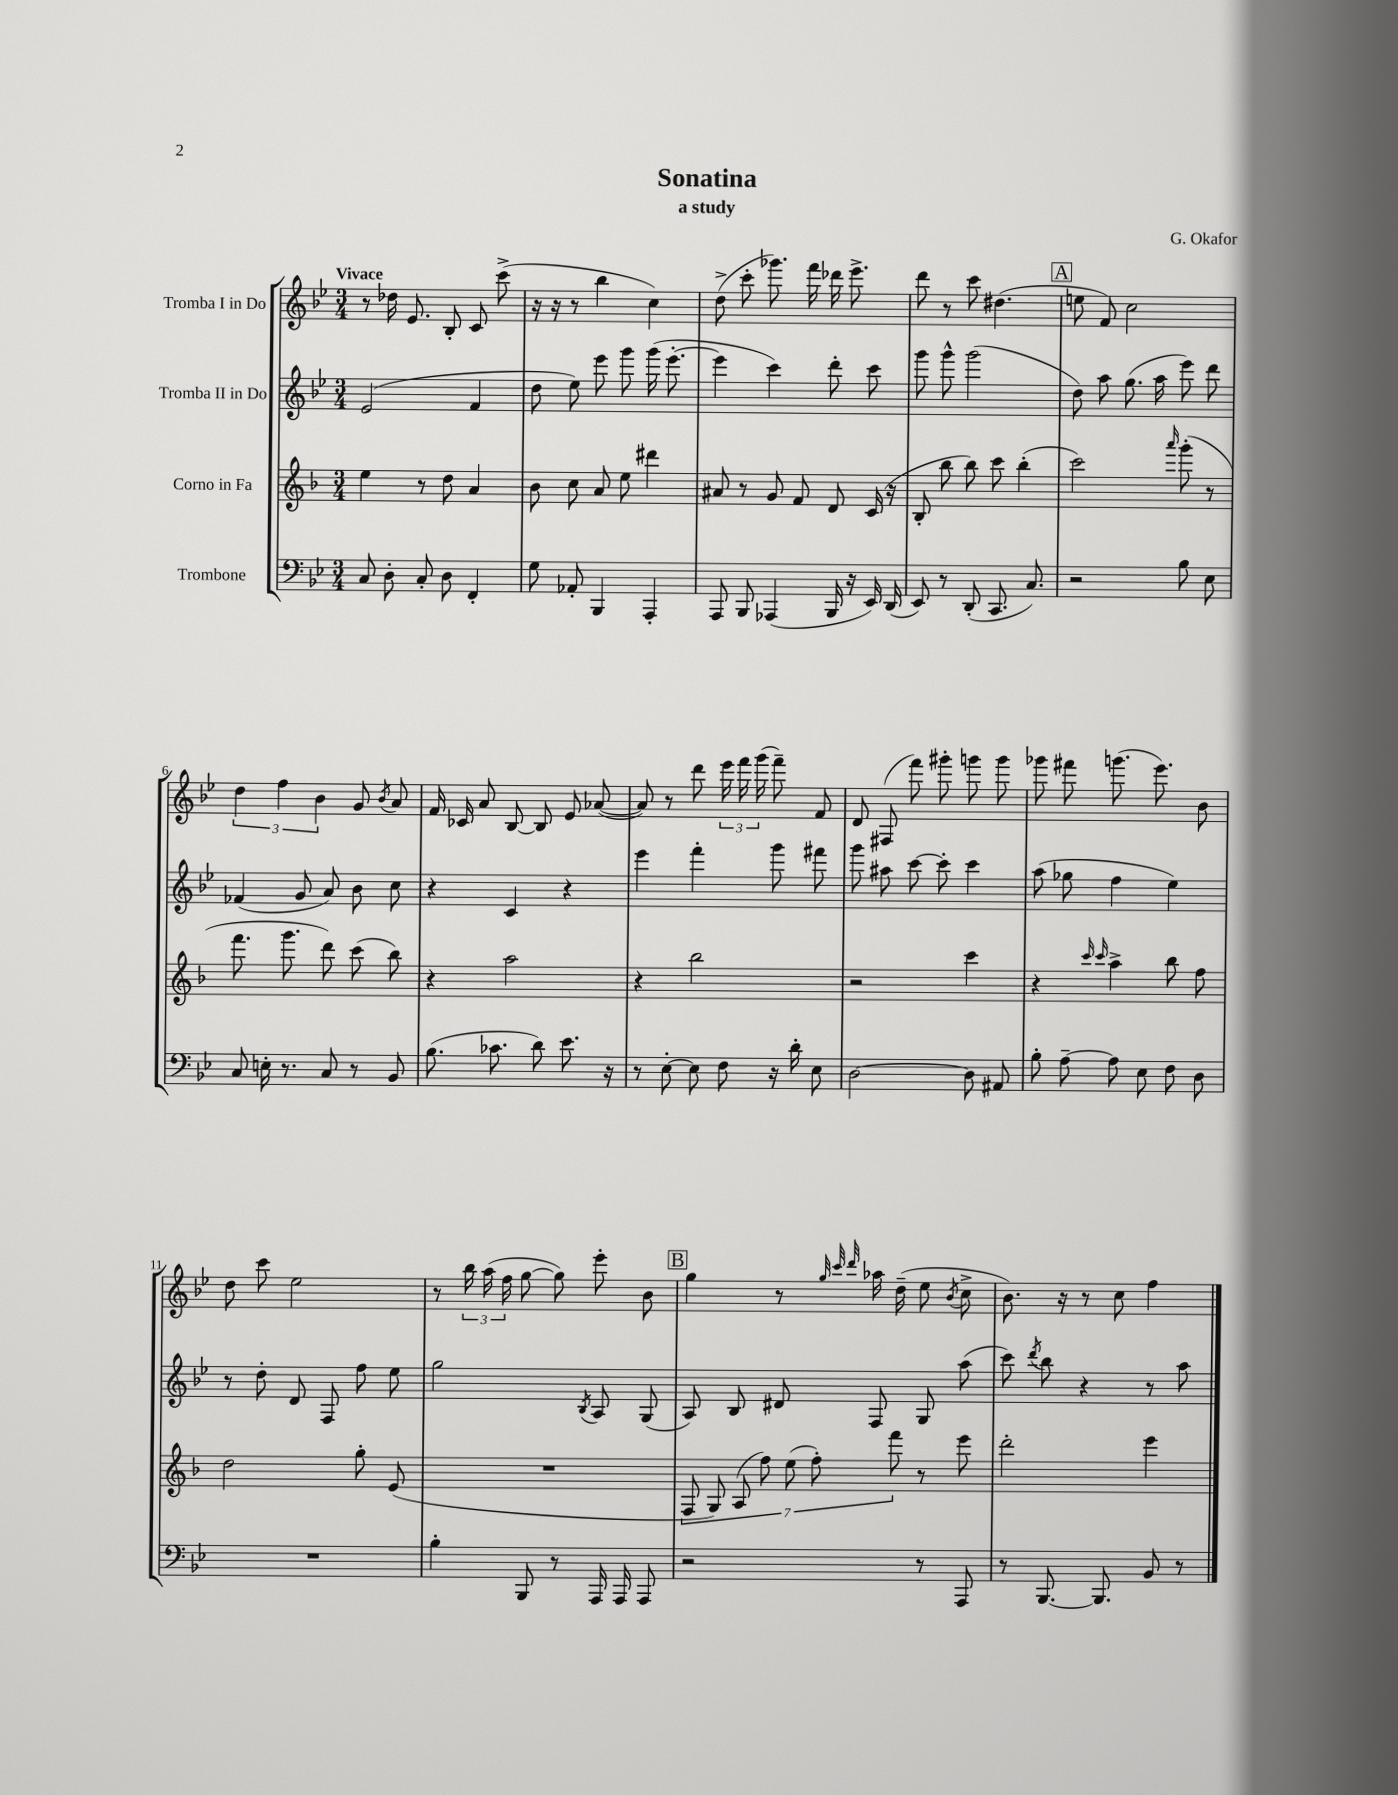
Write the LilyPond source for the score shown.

\header { title = "Sonatina" composer = "G. Okafor" subtitle = "a study" }
<<
\new StaffGroup <<
\new Staff = "s0" \with { instrumentName = "Tromba I in Do" } {
    \clef treble \key bes \major \numericTimeSignature \time 3/4 \tempo "Vivace"
    \autoBeamOff r8 des''16 ees'8. bes8-. c'8 c'''8->( |
    r16 r16 r8 bes''4 c''4) |
    d''8->( c'''8-. ges'''8.) f'''16 des'''16 ees'''8.-> |
    d'''8 r8 c'''8 dis''4.( |
    \mark \markup { \box "A" } e''8 f'8) c''2 |
    \tuplet 3/2 { d''4 f''4 bes'4 } g'8 \acciaccatura { bes'8 } a'8 |
    f'16 ces'16 a'8 bes8~ bes8 ees'8 aes'8~( |
    aes'8) r8 d'''8 \tuplet 3/2 { ees'''16 f'''16 g'''16( } f'''8--) f'8 |
    d'8 fis8( f'''8) gis'''8-. g'''8 g'''8 |
    ges'''8 fis'''8 g'''8.( ees'''8.) bes'8 |
    d''8 c'''8 ees''2 |
    r8 \tuplet 3/2 { bes''16 a''16( f''16 } g''8~ g''8) ees'''8-. bes'8 |
    \mark \markup { \box "B" } g''4 r8 \grace { g''32 c'''32 d'''32 } aes''16 d''16--( ees''8 \acciaccatura { bes'8 } c''8-> |
    bes'8.) r16 r8 c''8 f''4 \bar "|." |
}
\new Staff = "s1" \with { instrumentName = "Tromba II in Do" } {
    \clef treble \key bes \major \numericTimeSignature \time 3/4
    \autoBeamOff ees'2( f'4 |
    d''8 ees''8) ees'''8 g'''8 g'''16( ees'''8.~-. |
    ees'''4 c'''4) d'''8-. c'''8 |
    g'''8 g'''8-^ g'''2( |
    \mark \markup { \box "A" } d''8) a''8 g''8.( a''16 ees'''8) d'''8 |
    fes'4( g'8 a'8) bes'8 c''8 |
    r4 c'4 r4 |
    ees'''4 f'''4-. g'''8 fis'''8 |
    g'''8 ais''8 c'''8~ c'''8-. c'''4 |
    a''8( ges''8 f''4 ees''4) |
    r8 d''8-. d'8 f8 f''8 ees''8 |
    g''2 \acciaccatura { bes8 } a8 g8( |
    \mark \markup { \box "B" } a8) bes8 dis'8 f8 g8 a''8( |
    c'''8) \acciaccatura { d'''8 } bes''8 r4 r8 a''8 \bar "|." |
}
\new Staff = "s2" \with { instrumentName = "Corno in Fa" } {
    \clef treble \key f \major \numericTimeSignature \time 3/4
    \autoBeamOff e''4 r8 d''8 a'4 |
    bes'8 c''8 a'8 e''8 dis'''4 |
    ais'8 r8 g'8 f'8 d'8 c'16( r16 |
    bes8-. bes''8 bes''8) c'''8 bes''4-.( |
    \mark \markup { \box "A" } c'''2) \grace { a'''16 } g'''8-.( r8 |
    f'''8. g'''8. d'''8) c'''8( bes''8) |
    r4 a''2 |
    r4 bes''2 |
    r2 c'''4 |
    r4 \grace { c'''16 c'''16 } a''4-> bes''8 f''8 |
    d''2 g''8-. e'8( |
    R2. |
    \mark \markup { \box "B" } \tuplet 7/4 { f8 g8) a8( f''8) e''8( f''8-.) f'''8 } r8 e'''8 |
    d'''2-. e'''4 \bar "|." |
}
\new Staff = "s3" \with { instrumentName = "Trombone" } {
    \clef bass \key bes \major \numericTimeSignature \time 3/4
    \autoBeamOff c8 d8-. c8-. d8 f,4-. |
    g8 aes,8-. bes,,4 a,,4-. |
    a,,8 bes,,8 aes,,4( bes,,16 r16 ees,16) d,16( |
    ees,8) r8 d,8-.( c,8. c8.) |
    \mark \markup { \box "A" } r2 bes8 ees8 |
    c8 e16-. r8. c8 r8 bes,8 |
    bes8.( ces'8. d'8) ees'8. r16 |
    r8 ees8~-. ees8 f8 r16 d'16-. ees8 |
    d2~ d8 ais,8 |
    bes8-. a8~-- a8 ees8 f8 d8 |
    R2. |
    bes4-. bes,,8 r8 a,,16 a,,16 a,,8 |
    \mark \markup { \box "B" } r2 r8 a,,8 |
    r8 bes,,8.~ bes,,8. bes,8 r8 \bar "|." |
}
>>
>>
